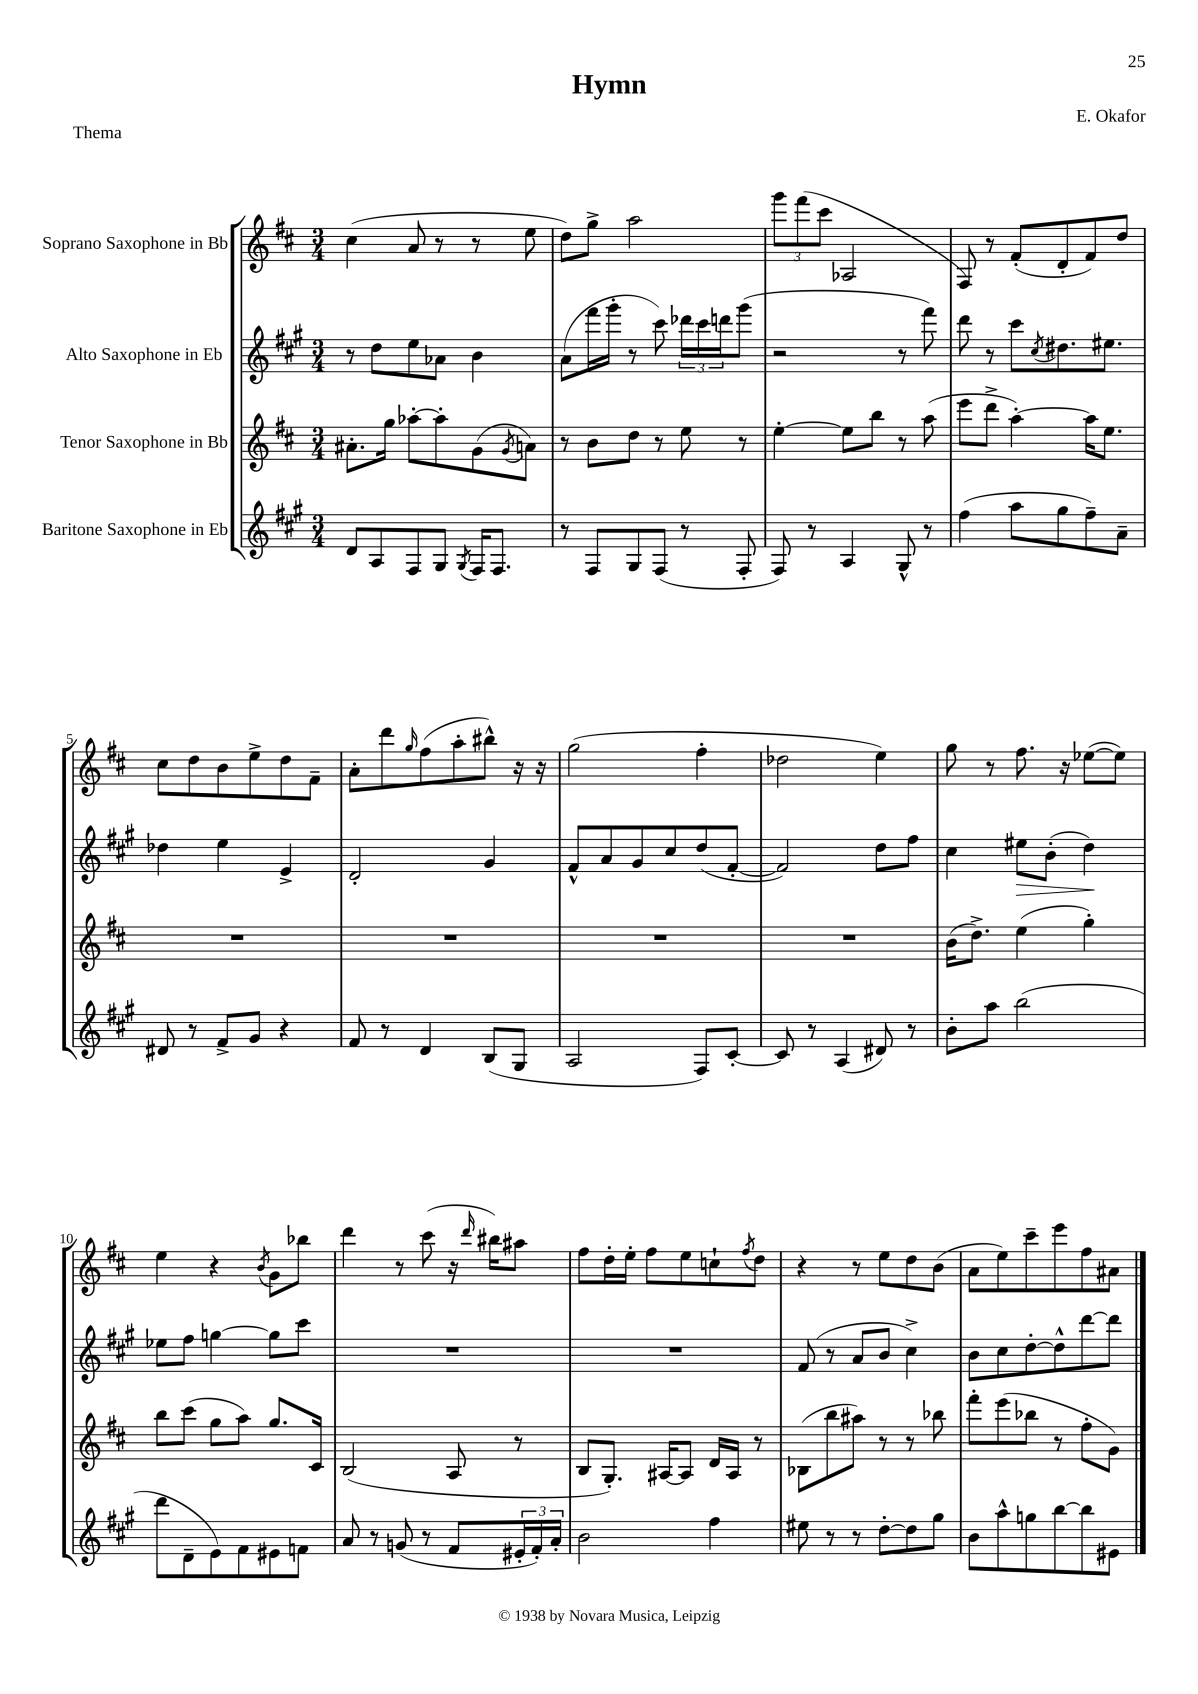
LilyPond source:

\header { title = "Hymn" composer = "E. Okafor" piece = "Thema" }
<<
\new StaffGroup <<
\new Staff = "s0" \with { instrumentName = "Soprano Saxophone in Bb" } {
    \clef treble \key d \major \numericTimeSignature \time 3/4
    cis''4( a'8 r8 r8 e''8 |
    d''8) g''8-> a''2 |
    \tuplet 3/2 { g'''8 fis'''8( cis'''8 } aes2 |
    fis8) r8 fis'8-.( d'8-. fis'8) d''8 |
    cis''8 d''8 b'8 e''8-> d''8 fis'8-- |
    a'8-. d'''8 \grace { g''16 } fis''8( a''8-. bis''8-^) r16 r16 |
    g''2( fis''4-. |
    des''2 e''4) |
    g''8 r8 fis''8. r16 ees''8~( ees''8) |
    e''4 r4 \acciaccatura { b'8 } g'8 bes''8 |
    d'''4 r8 cis'''8( r16 \grace { d'''16 } bis''16) ais''8 |
    fis''8 d''16-. e''16-. fis''8 e''8 c''8-! \acciaccatura { fis''8 } d''8 |
    r4 r8 e''8 d''8 b'8( |
    a'8 e''8) cis'''8-- e'''8 fis''8 ais'8 \bar "|." |
}
\new Staff = "s1" \with { instrumentName = "Alto Saxophone in Eb" } {
    \clef treble \key a \major \numericTimeSignature \time 3/4
    r8 d''8 e''8 aes'8 b'4 |
    a'8( fis'''16 gis'''16-. r8 cis'''8) \tuplet 3/2 { des'''16 cis'''16 d'''16 } gis'''8( |
    r2 r8 fis'''8) |
    d'''8 r8 cis'''8 \acciaccatura { cis''8 } dis''8. eis''8. |
    des''4 e''4 e'4-> |
    d'2-. gis'4 |
    fis'8-^ a'8 gis'8 cis''8 d''8( fis'8~-. |
    fis'2) d''8 fis''8 |
    cis''4 eis''8\> b'8-.( d''4\!) |
    ees''8 fis''8 g''4~ g''8 cis'''8 |
    R2. |
    R2. |
    fis'8( r8 a'8 b'8 cis''4->) |
    b'8 cis''8 d''8~-. d''8-^ d'''8~ d'''8 \bar "|." |
}
\new Staff = "s2" \with { instrumentName = "Tenor Saxophone in Bb" } {
    \clef treble \key d \major \numericTimeSignature \time 3/4
    ais'8.-. g''16 aes''8~-. aes''8-. g'8( \acciaccatura { g'8 } a'8) |
    r8 b'8 d''8 r8 e''8 r8 |
    e''4~-. e''8 b''8 r8 a''8( |
    e'''8 d'''8-> a''4~-.) a''16 e''8. |
    R2. |
    R2. |
    R2. |
    R2. |
    b'16( d''8.->) e''4( g''4-.) |
    b''8 cis'''8( g''8 a''8) g''8. cis'16 |
    b2( a8 r8 |
    b8 g8.-.) ais16~ ais8 d'16 ais16 r8 |
    bes8( b''8 ais''8) r8 r8 bes''8 |
    fis'''8-. e'''8( bes''8 r8 fis''8-. g'8) \bar "|." |
}
\new Staff = "s3" \with { instrumentName = "Baritone Saxophone in Eb" } {
    \clef treble \key a \major \numericTimeSignature \time 3/4
    d'8 a8 fis8 gis8 \acciaccatura { gis8 } fis16 fis8. |
    r8 fis8 gis8 fis8( r8 fis8-. |
    fis8) r8 a4 gis8-^ r8 |
    fis''4( a''8 gis''8 fis''8--) a'8-- |
    dis'8 r8 fis'8-> gis'8 r4 |
    fis'8 r8 d'4 b8( gis8 |
    a2 fis8) cis'8~-. |
    cis'8 r8 a4( dis'8) r8 |
    b'8-. a''8 b''2( |
    d'''8 d'8-- e'8) fis'8 eis'8 f'8 |
    a'8 r8 g'8( r8 fis'8 \tuplet 3/2 { eis'16-. fis'16-.) a'16-. } |
    b'2 fis''4 |
    eis''8 r8 r8 d''8~-. d''8 gis''8 |
    b'8 a''8-^ g''8 b''8~ b''8 eis'8 \bar "|." |
}
>>
>>
